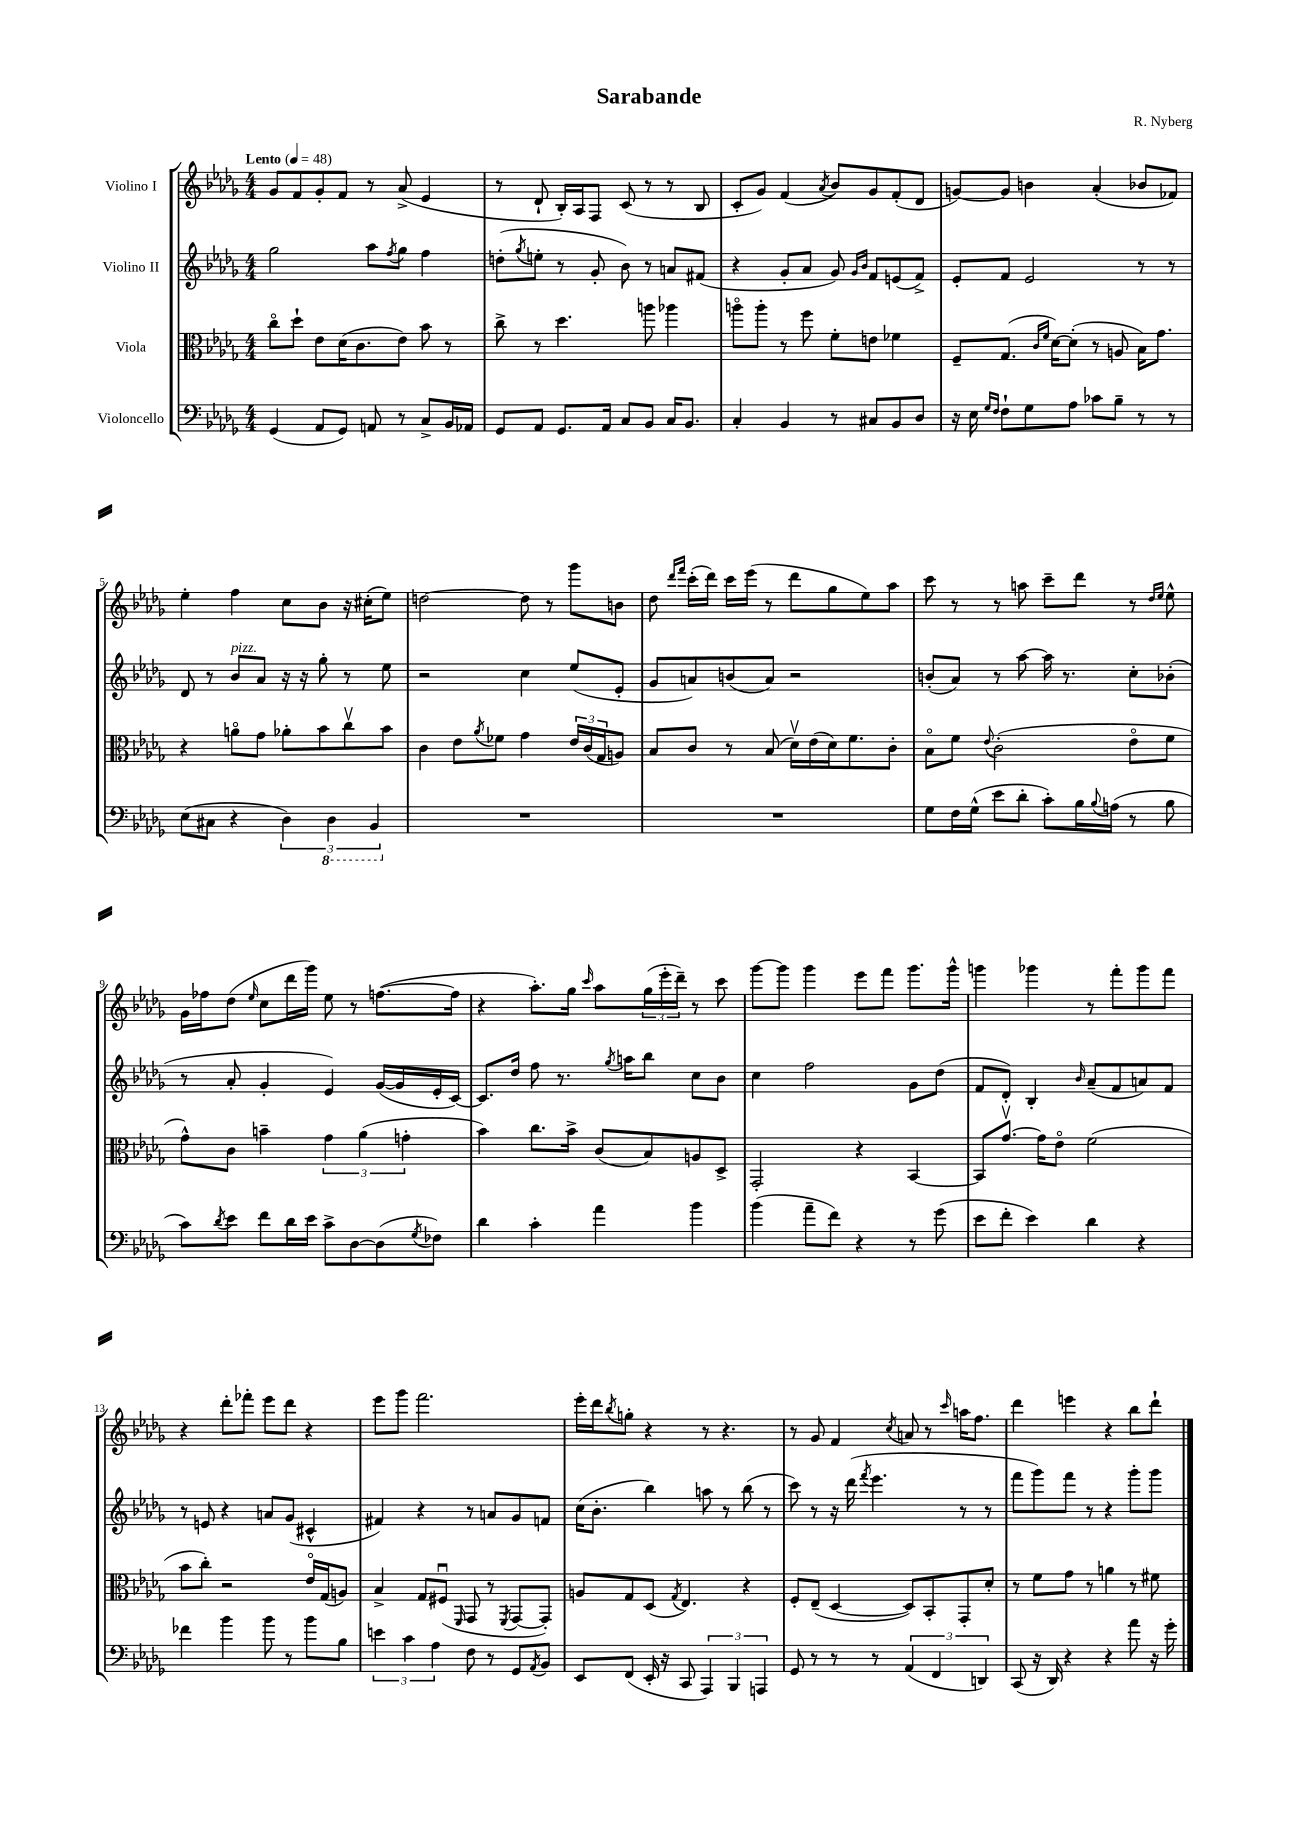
\header { title = "Sarabande" composer = "R. Nyberg" }
<<
\new StaffGroup <<
\new Staff = "s0" \with { instrumentName = "Violino I" } {
    \clef treble \key des \major \numericTimeSignature \time 4/4 \tempo "Lento" 4 = 48
    ges'8 f'8 ges'8-. f'8 r8 aes'8->( ees'4 |
    r8 des'8-! bes16-.) aes16 f8 c'8( r8 r8 bes8 |
    c'8-. ges'8) f'4( \acciaccatura { aes'8 } bes'8) ges'8 f'8-.( des'8 |
    g'8~) g'8 b'4 aes'4-.( bes'8 fes'8) |
    ees''4-. f''4 c''8 bes'8 r16 cis''16-.( ees''8) |
    d''2~ d''8 r8 ges'''8 b'8 |
    des''8 \grace { des'''16 f'''16 } c'''16-.( des'''16) c'''16 ees'''16( r8 des'''8 ges''8 ees''8) aes''8 |
    c'''8 r8 r8 a''8 c'''8-- des'''8 r8 \grace { des''16 ees''16 } ees''8-^ |
    ges'16 fes''16 des''8( \grace { ees''16 } c''8 des'''16 ges'''16) ees''8 r8 f''8.~( f''16 |
    r4 aes''8.-.) ges''16 \grace { c'''16 } aes''8 \tuplet 3/2 { ges''16( ees'''16-. des'''16--) } r8 c'''8 |
    ges'''8~ ges'''8 ges'''4 ees'''8 f'''8 ges'''8. ges'''16-^ |
    g'''4 ges'''4 r8 f'''8-. ges'''8 f'''8 |
    r4 des'''8-. fes'''8-. ees'''8 des'''8 r4 |
    ees'''8 ges'''8 f'''2. |
    ees'''16-. des'''16 \acciaccatura { bes''8 } g''8-. r4 r8 r4. |
    r8 ges'8 f'4 \acciaccatura { c''8 } a'8 r8 \grace { c'''16 } a''16 f''8. |
    des'''4 e'''4 r4 bes''8 des'''8-! \bar "|." |
}
\new Staff = "s1" \with { instrumentName = "Violino II" } {
    \clef treble \key des \major \numericTimeSignature \time 4/4
    ges''2 aes''8 \acciaccatura { f''8 } ges''8 f''4 |
    d''8-.( \acciaccatura { ges''8 } e''8-. r8 ges'8-. bes'8) r8 a'8 fis'8( |
    r4 ges'8-. aes'8 ges'8) \grace { ges'16 bes'16 } f'8 e'8( f'8->) |
    ees'8-. f'8 ees'2 r8 r8 |
    des'8 r8 bes'8^\markup { \italic "pizz." } aes'8 r16 r16 ges''8-. r8 ees''8 |
    r2 c''4 ees''8( ees'8-. |
    ges'8 a'8) b'8( a'8) r2 |
    b'8-.( aes'8) r8 aes''8~ aes''16 r8. c''8-. bes'8-.( |
    r8 aes'8-. ges'4-. ees'4) ges'16~( ges'16 ees'16-. c'16~) |
    c'8. des''16 f''8 r8. \acciaccatura { ges''8 } a''16 bes''8 c''8 bes'8 |
    c''4 f''2 ges'8 des''8( |
    f'8 des'8-.) bes4-. \grace { bes'16 } aes'8--( f'8 a'8) f'8 |
    r8 e'8 r4 a'8 ges'8( cis'4-^ |
    fis'4) r4 r8 a'8 ges'8 f'8 |
    c''16( bes'8.-. bes''4) a''8 r8 bes''8( r8 |
    c'''8) r8 r16 des'''16( \acciaccatura { f'''8 } ees'''4. r8 r8 |
    f'''8 ges'''8) f'''8 r8 r4 ges'''8-. ges'''8 \bar "|." |
}
\new Staff = "s2" \with { instrumentName = "Viola" } {
    \clef alto \key des \major \numericTimeSignature \time 4/4
    c''8\flageolet des''8-! ees'8 des'16( c'8. ees'8) bes'8 r8 |
    c''8-> r8 des''4. a''8 aes''4 |
    a''8\flageolet a''8-. r8 f''8 f'8-. e'8 fes'4 |
    f8-- ges8.( \grace { c'16 f'16 } des'16~) des'8-.( r8 a8 bes16) ges'8. |
    r4 a'8\flageolet ges'8 aes'8-. bes'8 c''8\upbow bes'8 |
    c'4 ees'8 \acciaccatura { aes'8 } fes'8 ges'4 \tuplet 3/2 { ees'16 c'16( ges16 } a8) |
    bes8 c'8 r8 bes8( des'16\upbow) ees'16( des'16) f'8. c'8-. |
    bes8\flageolet f'8 \appoggiatura { ees'8 } c'2-.( ees'8\flageolet f'8 |
    ges'8-^) c'8 b'4-- \tuplet 3/2 { ges'4 aes'4( g'4-. } |
    bes'4) c''8. bes'16-> c'8( bes8) a8 des8-> |
    ges,2-. r4 bes,4~ |
    bes,8 ges'8.~\upbow ges'16 ees'8\flageolet f'2( |
    bes'8 c''8-.) r2 ees'16\flageolet ges16( a8) |
    bes4-> ges8 fis8\downbow( \grace { f,16 } ges,8 r8 \acciaccatura { f,8 } ges,8~ ges,8-.) |
    a8 ges8 des8( \acciaccatura { ges8 } ees4.) r4 |
    f8-. ees8--( des4~ des8) bes,8-. ges,8-. des'8-. |
    r8 f'8 ges'8 r8 a'4 r8 fis'8 \bar "|." |
}
\new Staff = "s3" \with { instrumentName = "Violoncello" } {
    \clef bass \key des \major \numericTimeSignature \time 4/4
    ges,4( aes,8 ges,8) a,8 r8 c8-> bes,16 aes,16 |
    ges,8 aes,8 ges,8. aes,16 c8 bes,8 c16 bes,8. |
    c4-. bes,4 r8 cis8 bes,8 des8 |
    r16 ees16 \grace { ges16 f16 } f8-! ges8 aes8 ces'8 bes8-- r8 r8 |
    ees8( cis8 r4 \tuplet 3/2 { des4) \ottava #-1 des,4 bes,,4 \ottava #0 } |
    R1 |
    R1 |
    ges8 f16 ges16-^( ees'8 des'8-. c'8-.) bes16 \appoggiatura { bes8 } a16( r8 bes8 |
    c'8) \acciaccatura { des'8 } ees'8 f'8 des'16 ees'16 c'8-> des8~ des8( \acciaccatura { ges8 } fes8) |
    des'4 c'4-. aes'4 bes'4 |
    bes'4( aes'8-- f'8) r4 r8 ges'8( |
    ees'8 f'8-. ees'4) des'4 r4 |
    fes'4 bes'4 bes'8 r8 bes'8 bes8 |
    \tuplet 3/2 { e'4 c'4 aes4 } f8 r8 ges,8 \acciaccatura { aes,8 } bes,8 |
    ees,8 f,8( ees,16-. r16 c,8 \tuplet 3/2 { aes,,4) bes,,4 a,,4 } |
    ges,8 r8 r8 r8 \tuplet 3/2 { aes,4( f,4 d,4) } |
    c,8( r16 des,16) r4 r4 aes'8 r16 ges'16-. \bar "|." |
}
>>
>>
